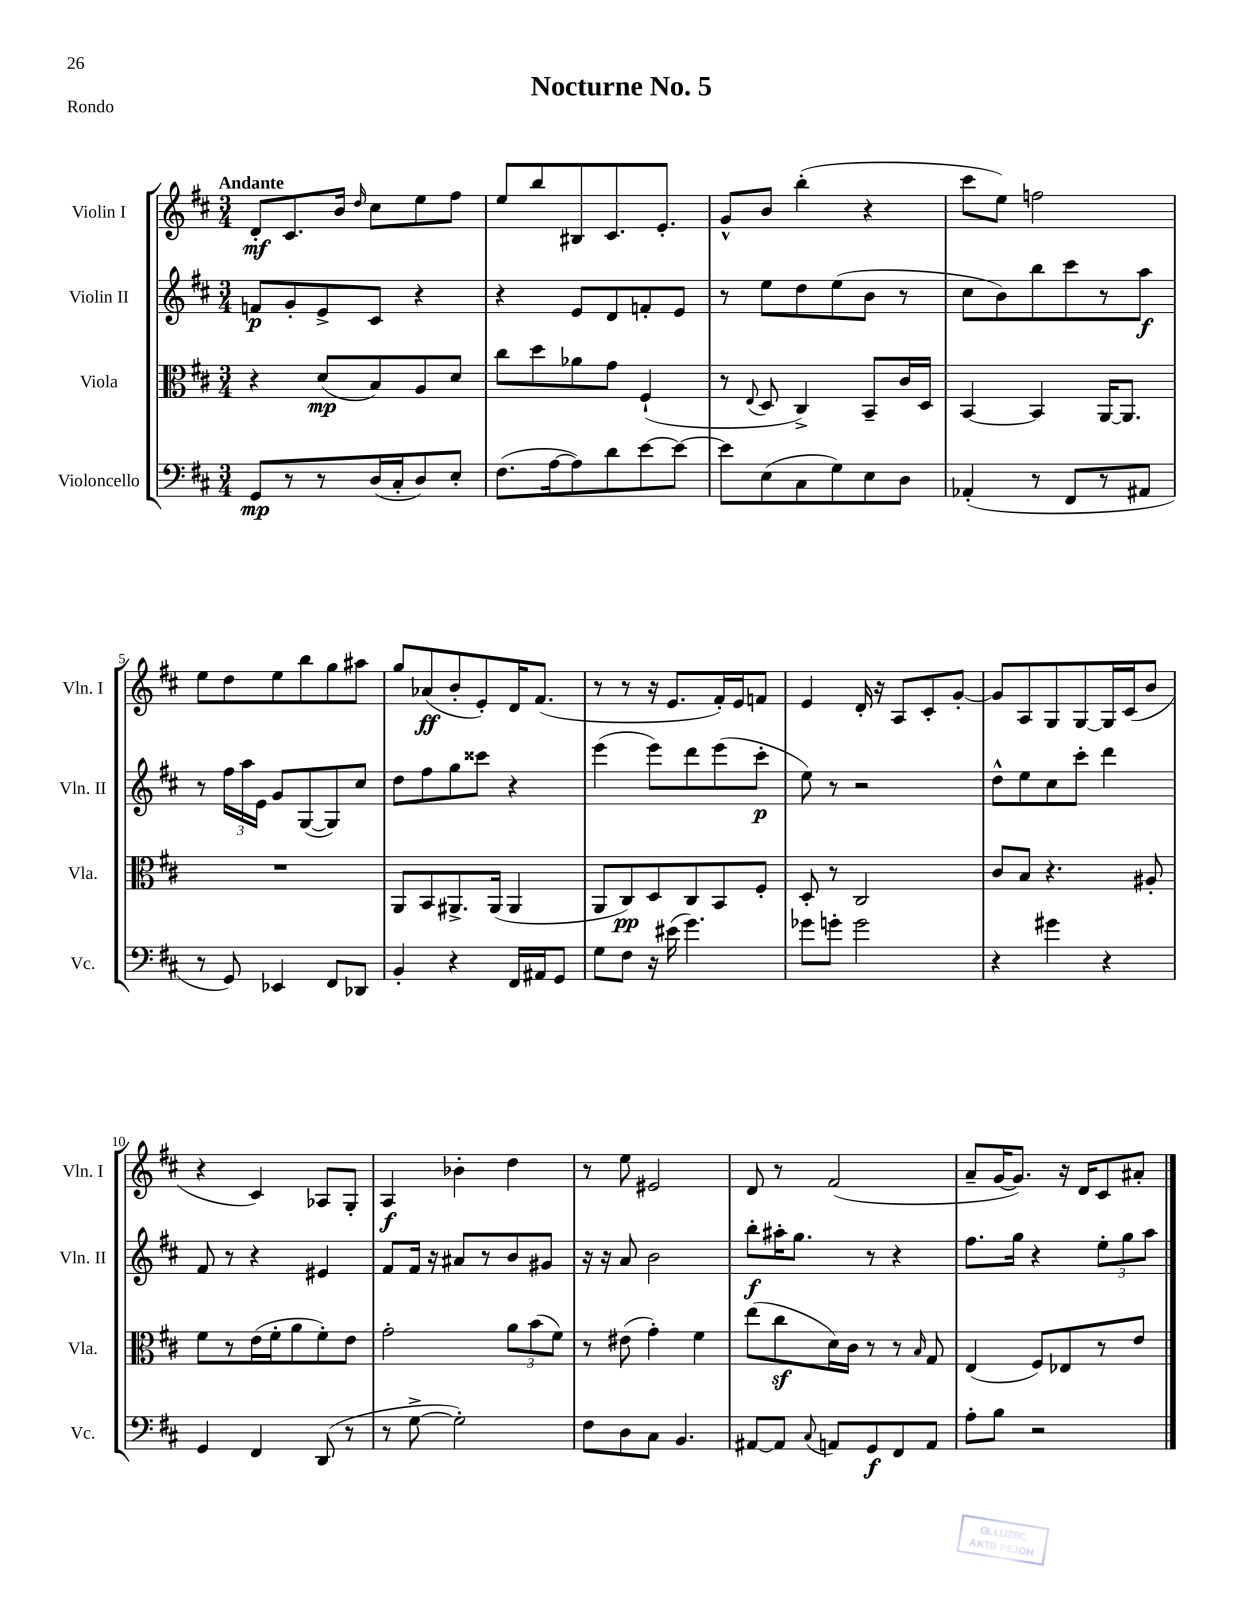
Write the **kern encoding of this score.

**kern	**dynam	**kern	**dynam	**kern	**dynam	**kern	**dynam
*part4	*part4	*part3	*part3	*part2	*part2	*part1	*part1
*staff4	*staff4	*staff3	*staff3	*staff2	*staff2	*staff1	*staff1
*I"Violoncello	*	*I"Viola	*	*I"Violin II	*	*I"Violin I	*
*I'Vc.	*	*I'Vla.	*	*I'Vln. II	*	*I'Vln. I	*
*clefF4	*	*clefC3	*	*clefG2	*	*clefG2	*
*k[f#c#]	*	*k[f#c#]	*	*k[f#c#]	*	*k[f#c#]	*
*M3/4	*	*M3/4	*	*M3/4	*	*M3/4	*
=1	=1	=1	=1	=1	=1	=1	=1
!	!	!	!	!	!	!LO:TX:a:B:t=Andante	!
8GG/L	mp	4r	.	8fn/L	p	8d'/L	mf
8r	.	.	.	8g'/	.	8.c#/	.
8r	.	(8d/L	mp	8e^/	.	.	.
.	.	.	.	.	.	16b/Jk	.
.	.	.	.	.	.	16qqdd/	.
(16D/L	.	8B/)	.	8c#/J	.	8cc#\L	.
16C#'/J	.	.	.	.	.	.	.
8D/)	.	8A/	.	4r	.	8ee\	.
8E'/J	.	8d/J	.	.	.	8ff#\J	.
=2	=2	=2	=2	=2	=2	=2	=2
(8.F#\L	.	8cc#\L	.	4r	.	8ee/L	.
.	.	8dd\	.	.	.	8bb/	.
[16A\k	.	.	.	.	.	.	.
8A\])	.	8a-X\	.	8e/L	.	8B#X/	.
8d\	.	8g\J	.	8d/	.	8.c#/	.
[8e\	.	(4F#`/	.	8fn'/	.	.	.
.	.	.	.	.	.	8.e'/J	.
8e\J_	.	.	.	8e/J	.	.	.
=3	=3	=3	=3	=3	=3	=3	=3
8e\L]	.	8r	.	8r	.	8g^^/L	.
.	.	8qqE/	.	.	.	.	.
(8E\	.	8D/	.	8ee\L	.	8b/J	.
8C#\	.	4C#^/)	.	8dd\	.	(4bb'\	.
8G\)	.	.	.	(8ee\	.	.	.
8E\	.	8BB~/L	.	8b\J	.	4r	.
8D\J	.	16c#/L	.	8r	.	.	.
.	.	16D/JJ	.	.	.	.	.
=4	=4	=4	=4	=4	=4	=4	=4
(4AA-X'/	.	[4BB/	.	8cc#\L	.	8ccc#\L	.
.	.	.	.	8b\)	.	8ee\J)	.
8r	.	4BB/]	.	8bb\	.	2ffn\	.
8FF#/L	.	.	.	8ccc#\	.	.	.
8r	.	[16AA/KL	.	8r	.	.	.
.	.	8.AA/J]	.	.	.	.	.
8AA#X/J	.	.	.	8aa\J	f	.	.
!!LO:LB:g=z
=5	=5	=5	=5	=5	=5	=5	=5
8r	.	2.r	.	8r	.	8ee\L	.
8GG/)	.	.	.	24ff#\LL	.	8dd\	.
.	.	.	.	24aa\	.	.	.
.	.	.	.	24e\JJ	.	.	.
4EE-X/	.	.	.	8g/L	.	8ee\	.
.	.	.	.	([8G/	.	8bb\	.
8FF#/L	.	.	.	8G/])	.	8gg\	.
8DD-X/J	.	.	.	8cc#/J	.	8aa#X\J	.
=6	=6	=6	=6	=6	=6	=6	=6
4BB'/	.	8AA/L	.	8dd\L	.	8gg/L	.
.	.	8BB/	.	8ff#\	.	(8a-X/	ff
4r	.	8.AA#X^/	.	8gg\	.	8b'/	.
.	.	.	.	8ccc##X\J	.	8e'/)	.
.	.	(16AA#/Jk	.	.	.	.	.
16FF#/LL	.	4AA#/	.	4r	.	16d/K	.
16AA#X/J	.	.	.	.	.	(8.f#/J	.
8GG/J	.	.	.	.	.	.	.
=7	=7	=7	=7	=7	=7	=7	=7
8G\L	.	8AA/L	.	(4eee\	.	8r	.
8F#\J	.	8C#/)	pp	.	.	8r	.
16r	.	8D/	.	8eee\L)	.	16r	.
(16e#X\	.	.	.	.	.	8.e/L	.
4.g\)	.	8C#/	.	8ddd\	.	.	.
.	.	8BB/	.	(8eee\	.	16f#'/L)	.
.	.	.	.	.	.	16e/J	.
.	.	8F#'/J	.	8ccc#'\J	p	8fn/J	.
=8	=8	=8	=8	=8	=8	=8	=8
8g-X\L	.	8D'/	.	8ee\)	.	4e/	.
8gn'\J	.	8r	.	8r	.	.	.
2g\	.	2C#/	.	2r	.	16d'/	.
.	.	.	.	.	.	16r	.
.	.	.	.	.	.	8A/L	.
.	.	.	.	.	.	8c#'/	.
.	.	.	.	.	.	[8g'/J	.
=9	=9	=9	=9	=9	=9	=9	=9
4r	.	8c#/L	.	8dd^^\L	.	8g/L]	.
.	.	8B/J	.	8ee\	.	8A/	.
4g#X\	.	4.r	.	8cc#\	.	8G/	.
.	.	.	.	8ccc#'\J	.	[8G/	.
4r	.	.	.	4ddd\	.	16G/L]	.
.	.	.	.	.	.	(16c#/J	.
.	.	8A#X'/	.	.	.	8b/J	.
!!LO:LB:g=z
=10	=10	=10	=10	=10	=10	=10	=10
4GG/	.	8f#\L	.	8f#/	.	4r	.
.	.	8r	.	8r	.	.	.
4FF#/	.	(16e\L	.	4r	.	4c#/)	.
.	.	16f#'\J	.	.	.	.	.
.	.	8a\	.	.	.	.	.
(8DD/	.	8f#'\)	.	4e#X/	.	8A-X/L	.
8r	.	8e\J	.	.	.	8G'/J	.
=11	=11	=11	=11	=11	=11	=11	=11
8r	.	2g'\	.	8f#/L	.	4A/	f
[8G^\	.	.	.	16f#/Jk	.	.	.
.	.	.	.	16r	.	.	.
2G'\])	.	.	.	8a#X/L	.	4b-X'\	.
.	.	.	.	8r	.	.	.
.	.	12a\L	.	8b/	.	4dd\	.
.	.	(12b\	.	.	.	.	.
.	.	.	.	8g#X/J	.	.	.
.	.	12f#\J)	.	.	.	.	.
=12	=12	=12	=12	=12	=12	=12	=12
8F#\L	.	8r	.	16r	.	8r	.
.	.	.	.	16r	.	.	.
8D\	.	(8e#X\	.	8a/	.	8ee\	.
8C#\J	.	4g'\)	.	2b\	.	2e#X/	.
4.BB/	.	.	.	.	.	.	.
.	.	4f#\	.	.	.	.	.
=13	=13	=13	=13	=13	=13	=13	=13
[8AA#X/L	.	(8ee\L	.	8bb'\L	f	8d/	.
8AA#/J]	.	8cc#z\	.	16aa#X'\K	.	8r	.
.	.	.	.	8.gg\J	.	.	.
8qqC#/	.	.	.	.	.	.	.
8AAn/L	.	16d\L)	.	.	.	(2f#/	.
.	.	16c#\JJ	.	.	.	.	.
8GG/	f	8r	.	8r	.	.	.
8FF#/	.	8r	.	4r	.	.	.
.	.	16qqB/	.	.	.	.	.
8AA/J	.	8G/	.	.	.	.	.
=14	=14	=14	=14	=14	=14	=14	=14
8A'\L	.	(4E/	.	8.ff#\L	.	8a~/L	.
8B\J	.	.	.	.	.	[16g/K	.
.	.	.	.	16gg\Jk	.	8.g/J])	.
2r	.	8F#/L)	.	4r	.	.	.
.	.	8E-X/	.	.	.	16r	.
.	.	.	.	.	.	16d/KL	.
.	.	8r	.	12ee'\L	.	8c#/	.
.	.	.	.	12gg\	.	.	.
.	.	8e/J	.	.	.	8a#X'/J	.
.	.	.	.	12aa\J	.	.	.
==	==	==	==	==	==	==	==
*-	*-	*-	*-	*-	*-	*-	*-
